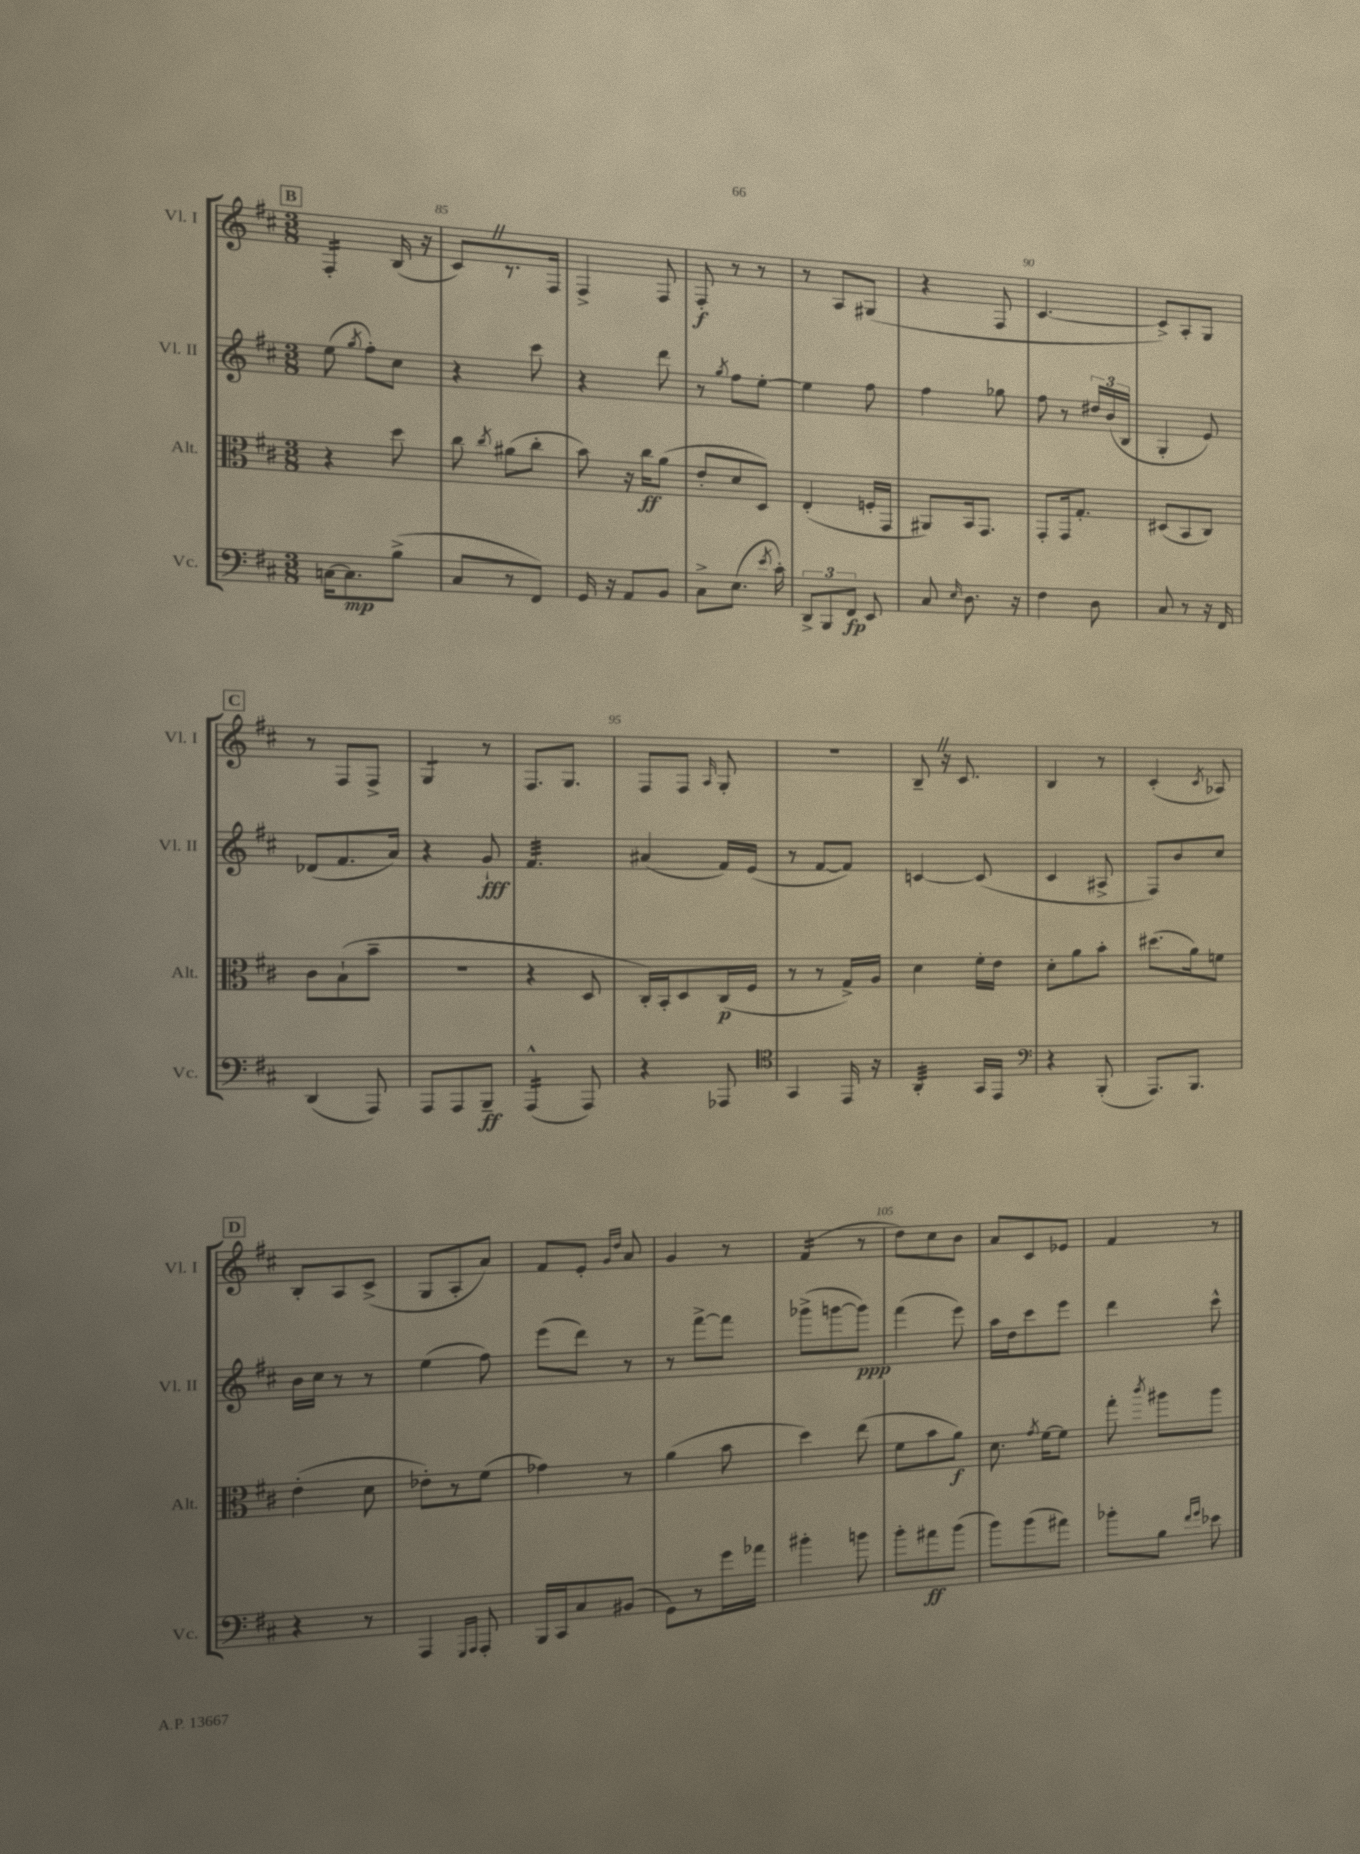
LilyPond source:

<<
\new StaffGroup <<
\new Staff = "s0" \with { instrumentName = "Vl. I" shortInstrumentName = "Vl. I" } {
    \clef treble \key d \major \numericTimeSignature \time 3/8
    \autoBeamOff \mark \markup { \box "B" } fis4:16-. b16( r16 |
    cis'8[) \once \override BreathingSign.text = \markup { \musicglyph "scripts.caesura.straight" } \breathe r8. fis16] |
    fis4-> fis8 |
    fis8-.\f r8 r8 |
    r8 a8[ gis8]( |
    r4 fis8 |
    cis'4.~ |
    cis'8[->) a8-. g8] |
    \mark \markup { \box "C" } r8 fis8[ fis8]-> |
    g4:8 r8 |
    fis8.[ g8.] |
    fis8[ fis8] \grace { a16 } g8-. |
    r4. |
    b8-- \once \override BreathingSign.text = \markup { \musicglyph "scripts.caesura.straight" } \breathe r16 cis'8. |
    b4 r8 |
    cis'4-.( \acciaccatura { cis'8 } aes8) |
    \mark \markup { \box "D" } b8[-. a8 cis'8]->( |
    g8[ a8-. a'8]) |
    fis'8[ e'8]-. \grace { g'16[ d''16] } a'8 |
    g'4 r8 |
    fis'4:16( r8 |
    d''8[) cis''8 b'8] |
    a'8[ cis'8 ees'8] |
    fis'4 r8 \bar "|." |
}
\new Staff = "s1" \with { instrumentName = "Vl. II" shortInstrumentName = "Vl. II" } {
    \clef treble \key d \major \numericTimeSignature \time 3/8
    \autoBeamOff \mark \markup { \box "B" } e''8( \acciaccatura { g''8 } fis''8[-.) cis''8] |
    r4 cis'''8 |
    r4 d'''8 |
    r8 \acciaccatura { g''8 } fis''8[ e''8]~-. |
    e''4 fis''8 |
    fis''4 ges''8 |
    fis''8 r8 \tuplet 3/2 { dis''16[ b'16( b16] } |
    g4-. e'8) |
    \mark \markup { \box "C" } des'8[( fis'8. a'16]) |
    r4 g'8-!\fff |
    fis'4.:32 |
    ais'4( fis'16[) e'16]( |
    r8 fis'8[~ fis'8]) |
    c'4~ c'8( |
    cis'4 ais8-> |
    fis8[) b'8 cis''8] |
    \mark \markup { \box "D" } b'16[ cis''16] r8 r8 |
    e''4( fis''8) |
    e'''8[( d'''8]) r8 |
    r8 fis'''8[~-> fis'''8] |
    ges'''8[->( g'''8~ g'''8]\ppp) |
    fis'''4( e'''8) |
    a''16[ d''16 cis'''8 e'''8] |
    d'''4 cis'''8-^ \bar "|." |
}
\new Staff = "s2" \with { instrumentName = "Alt." shortInstrumentName = "Alt." } {
    \clef alto \key d \major \numericTimeSignature \time 3/8
    \autoBeamOff \mark \markup { \box "B" } r4 d''8 |
    cis''8 \acciaccatura { cis''8 } ais'8[( cis''8]-. |
    b'8) r16 cis''16[\ff a'8]( |
    e'8[-. d'8 d8]) |
    e4-.( f16[-. g,16] |
    ais,8[) b,16 g,8.] |
    g,8[-. g,16 g8.]-. |
    dis8[( b,8 cis8]) |
    \mark \markup { \box "C" } cis'8[ b8-!( b'8]-- |
    R4. |
    r4 d8 |
    cis16[-.) b,16-. d8 cis16\p( fis16] |
    r8 r8 g16[->) a16] |
    d'4 fis'16[-. e'16] |
    d'8[-. a'8 b'8]-. |
    dis''8.[( a'16) f'8] |
    \mark \markup { \box "D" } e'4-.( d'8 |
    ees'8[-.) r8 fis'8]( |
    ges'4) r8 |
    a'4( b'8 |
    d''4) e''8( |
    fis'8[ b'8 a'8]\f) |
    d'8. \acciaccatura { g'8 } fis'16[~ fis'8] |
    g''8-. \acciaccatura { cis'''8 } ais''8[ ais''8] \bar "|." |
}
\new Staff = "s3" \with { instrumentName = "Vc." shortInstrumentName = "Vc." } {
    \clef bass \key d \major \numericTimeSignature \time 3/8
    \autoBeamOff \mark \markup { \box "B" } c16[~ c8.\mp b8]->( |
    cis8[ r8 fis,8]) |
    g,16 r16 a,8[ b,8] |
    cis8[-> e8.]( \acciaccatura { e'8 } cis'16-.) |
    \tuplet 3/2 { d,8[-> b,,8 fis,8]\fp } e,8 |
    cis8 \grace { e16 } d8. r16 |
    fis4 d8 |
    cis8 r8 r16 fis,16 |
    \mark \markup { \box "C" } d,4( a,,8) |
    a,,8[ a,,8 b,,8]--\ff |
    a,,4:16-^( a,,8) |
    r4 aes,,8 |
    \clef tenor g,4 e,16 r16 |
    a,4:32-. g,16[ e,16] |
    \clef bass r4 b,,8-.( |
    a,,8.[) b,,8.] |
    \mark \markup { \box "D" } r4 r8 |
    a,,4 \grace { g,,16[ a,,16] } a,,8-. |
    b,,16[ cis,16 cis8 bis,8]( |
    g,8[) r8 g'16 aes'16] |
    bis'4-. b'8 |
    b'8[-. ais'8\ff b'8]( |
    b'8[) b'8( ais'8]) |
    bes'8[-. b8] \grace { fis'16[ g'16] } ees'8 \bar "|." |
}
>>
>>
\layout { \context { \Score currentBarNumber = #84 \override BarNumber.break-visibility = ##(#f #t #t) barNumberVisibility = #(every-nth-bar-number-visible 5) } }
